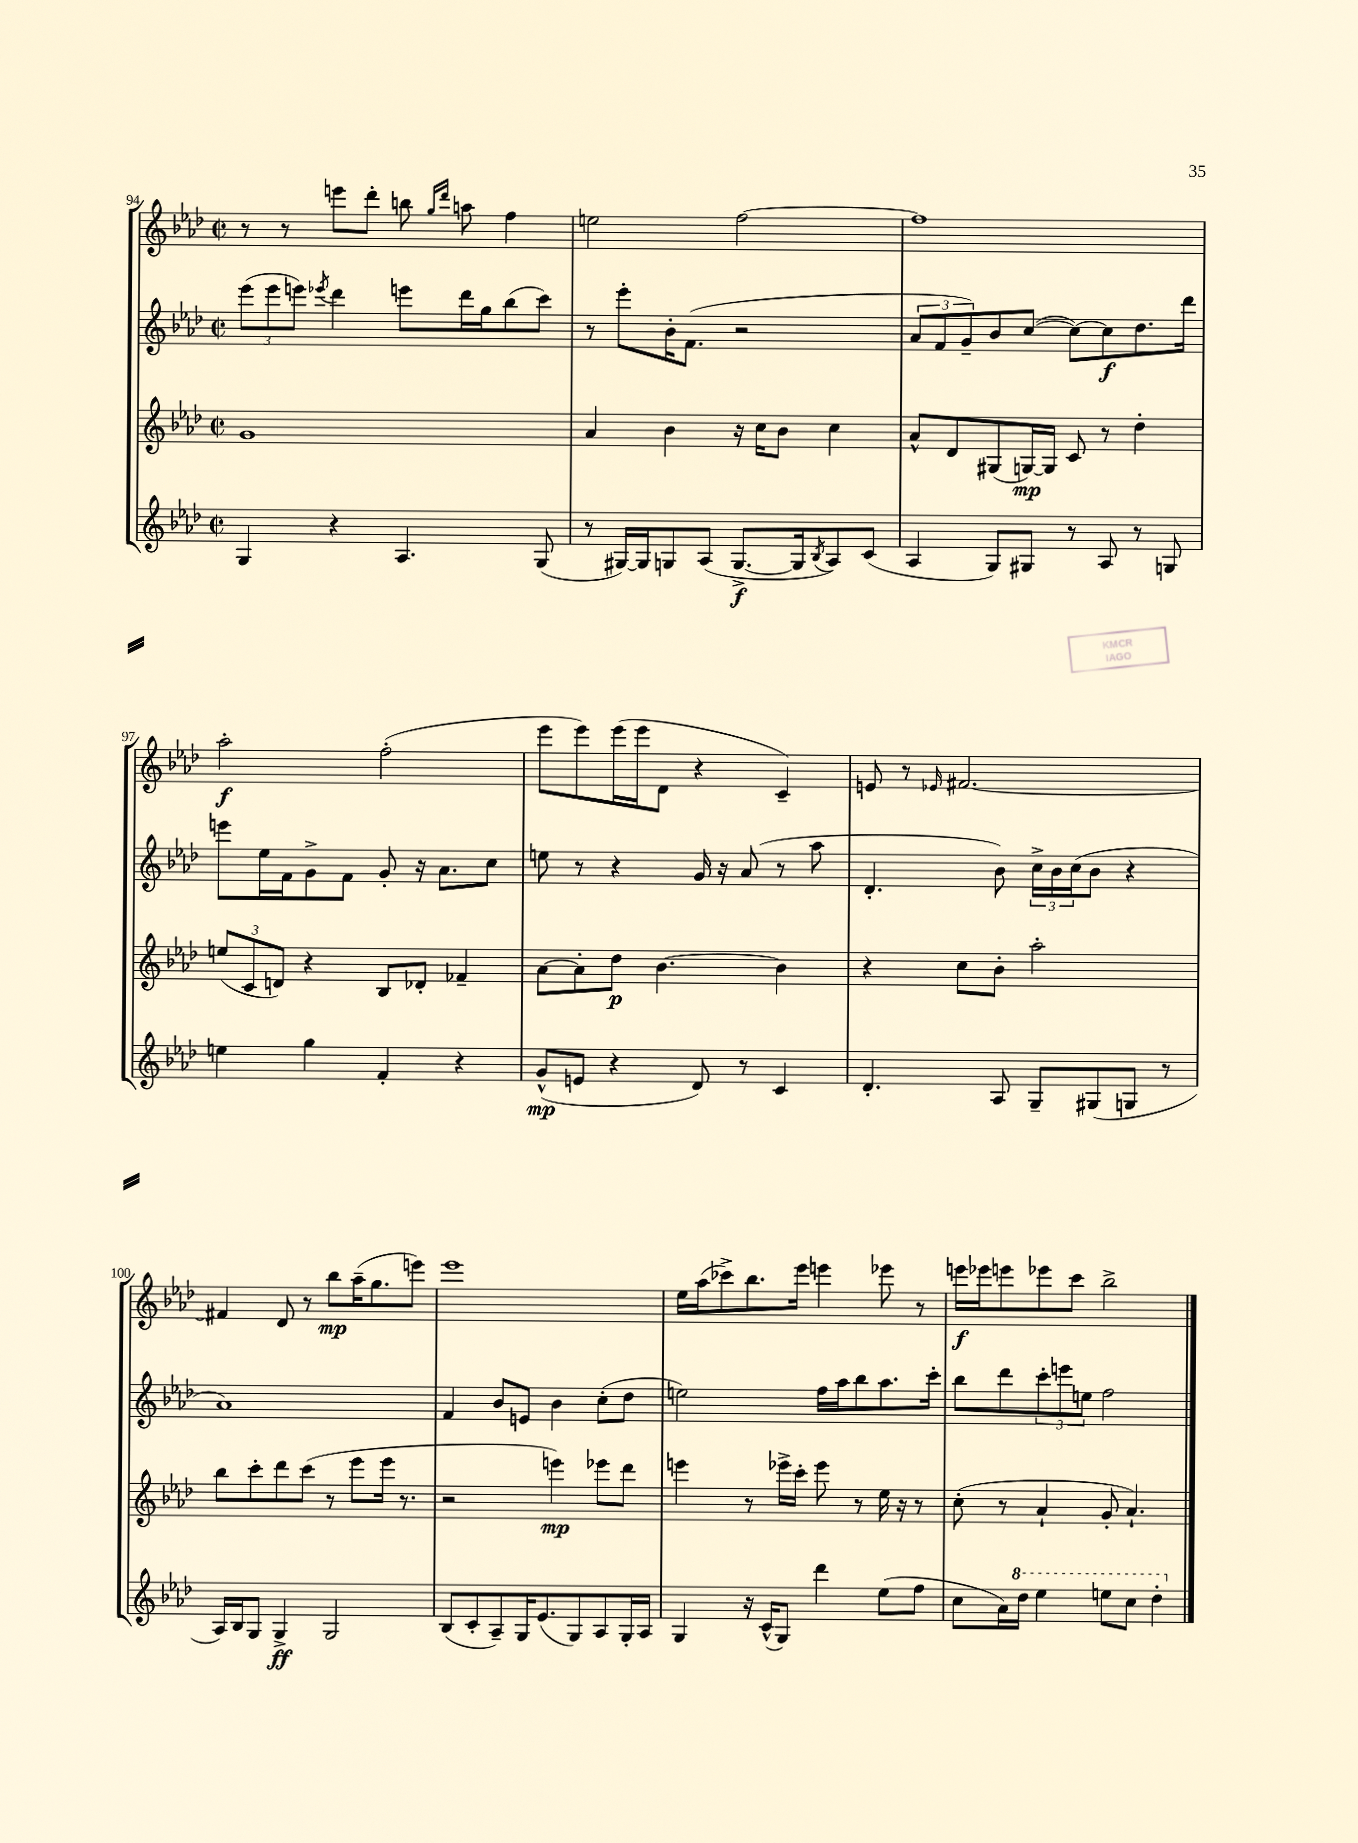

**kern	**kern	**kern	**kern
*staff4	*staff3	*staff2	*staff1
*clefG2	*clefG2	*clefG2	*clefG2
*k[b-e-a-d-]	*k[b-e-a-d-]	*k[b-e-a-d-]	*k[b-e-a-d-]
*M2/2	*M2/2	*M2/2	*M2/2
*met(c|)	*met(c|)	*met(c|)	*met(c|)
4G/	1g	(12eee-\L	8r
.	.	12eee-\	.
.	.	.	8r
.	.	12eee\J)	.
.	.	8qeee-/	.
4r	.	4ddd-\	8eee\L
.	.	.	8ddd-'\J
4.A-/	.	8eee\L	8bb\
.	.	.	16qqgg/LL
.	.	.	16qqddd-/JJ
.	.	16ddd-\L	8aa\
.	.	16gg\J	.
.	.	(8bb-\	4ff\
(8G/	.	8ccc\J)	.
=	=	=	=
8r	4a-/	8r	2ee\
[16G#/LL)	.	8eee-'\L	.
16G#/]J	.	.	.
8G/	4b-\	16b-'\K	.
.	.	(8.f\J	.
(8A-/J	.	.	.
[8.G^/L	16r	2r	[2ff\
.	16cc\LK	.	.
.	8b-\J	.	.
16G/]k	.	.	.
8qB-/	.	.	.
8A-/)	4cc\	.	.
(8c/J	.	.	.
=	=	=	=
4A-/	8a-^^/L	12a-/L	1ff]
.	.	12f/	.
.	8d-/	.	.
.	.	12g~/)	.
8G/L)	(8G#/	8b-/	.
8G#/J	[16G/L)	([8cc/J	.
.	16G/]JJ	.	.
8r	8c/	8cc\_L)	.
8A-/	8r	8cc\]	.
8r	4dd-'\	8.dd-\	.
8G/	.	.	.
.	.	16ddd-\Jk	.
=	=	=	=
4ee\	(12ee/L	8eee\L	2aa-'\
.	12c/	.	.
.	.	16ee-\L	.
.	12d/J)	.	.
.	.	16f\J	.
4gg\	4r	8g^\	.
.	.	8f\J	.
4f'/	8B-/L	8g'/	(2ff'\
.	8d-'/J	16r	.
.	.	8.a-\L	.
4r	4f-~/	.	.
.	.	8cc\J	.
=	=	=	=
(8g^^/L	[8a-\L	8ee\	8eee-\L
8e/J	8a-'\]	8r	8eee-\)
4r	8dd-\J	4r	(16eee-\L
.	.	.	16eee-\J
.	[4.b-\	.	8d-\J
8d-/)	.	16g/	4r
.	.	16r	.
8r	.	(8a-/	.
4c/	4b-\]	8r	4c~/)
.	.	8aa-\	.
=	=	=	=
4.d-'/	4r	4.d-'/	8e/
.	.	.	8r
.	.	.	16qqe-/
.	8cc\L	.	[2.f#/
8A-/	8b-'\J	8b-\)	.
8G~/L	2aa-'\	24cc^\LL	.
.	.	24b-\	.
.	.	(24cc\J	.
(8G#/	.	8b-\J	.
8G/J	.	4r	.
8r	.	.	.
=	=	=	=
16A-/LL)	8bb-\L	1a-)	4f#/]
16B-/J	.	.	.
8G/J	8ccc'\	.	.
4G^/	8ddd-\	.	8d-/
.	(8ccc\J	.	8r
2G/	8r	.	8bb-\L
.	8eee-\L	.	(16aa-~\K
.	.	.	8.gg\
.	16eee-\Jk	.	.
.	8.r	.	.
.	.	.	8eee\J)
=	=	=	=
(8B-/L	2r	4f/	1eee-
8c'/	.	.	.
8A-~/)	.	8b-/L	.
16G/K	.	8e/J	.
(8.e-/	.	.	.
.	4eee\)	4b-\	.
8G/)	.	.	.
8A-/	8eee-\L	(8cc'\L	.
16G'/L	8ddd-\J	8dd-\J	.
16A-/JJ	.	.	.
=	=	=	=
4G/	4eee\	2ee\)	16ee-\LL
.	.	.	(16aa-\J
.	.	.	8ccc-^\)
16r	8r	.	8.bb-\
(16c^^/LK	.	.	.
8G/J)	16eee-^\LL	.	.
.	16ccc'\JJ	.	16eee-\Jk
4ddd-\	8eee-\	16ff\LL	4eee\
.	.	16aa-\J	.
.	8r	8bb-\	.
(8ee-\L	16ee-\	8.aa-\	8eee-\
.	16r	.	.
8ff\J	8r	.	8r
.	.	16ccc'\Jk	.
=	=	=	=
8cc\L	(8cc'\	8bb-\L	16eee\LL
.	.	.	16eee-\J
16a-\L)	8r	8ddd-\	8eee\
16ddd-\JJ	.	.	.
4eee-\	4a-`/	12ccc'\	8eee-\
.	.	12eee\	.
.	.	.	8ccc\J
.	.	12ee\J	.
8eee\L	8g'/	2ff\	2bb-^\
8ccc\J	4.a-`/)	.	.
4ddd-'\	.	.	.
==	==	==	==
*-	*-	*-	*-
